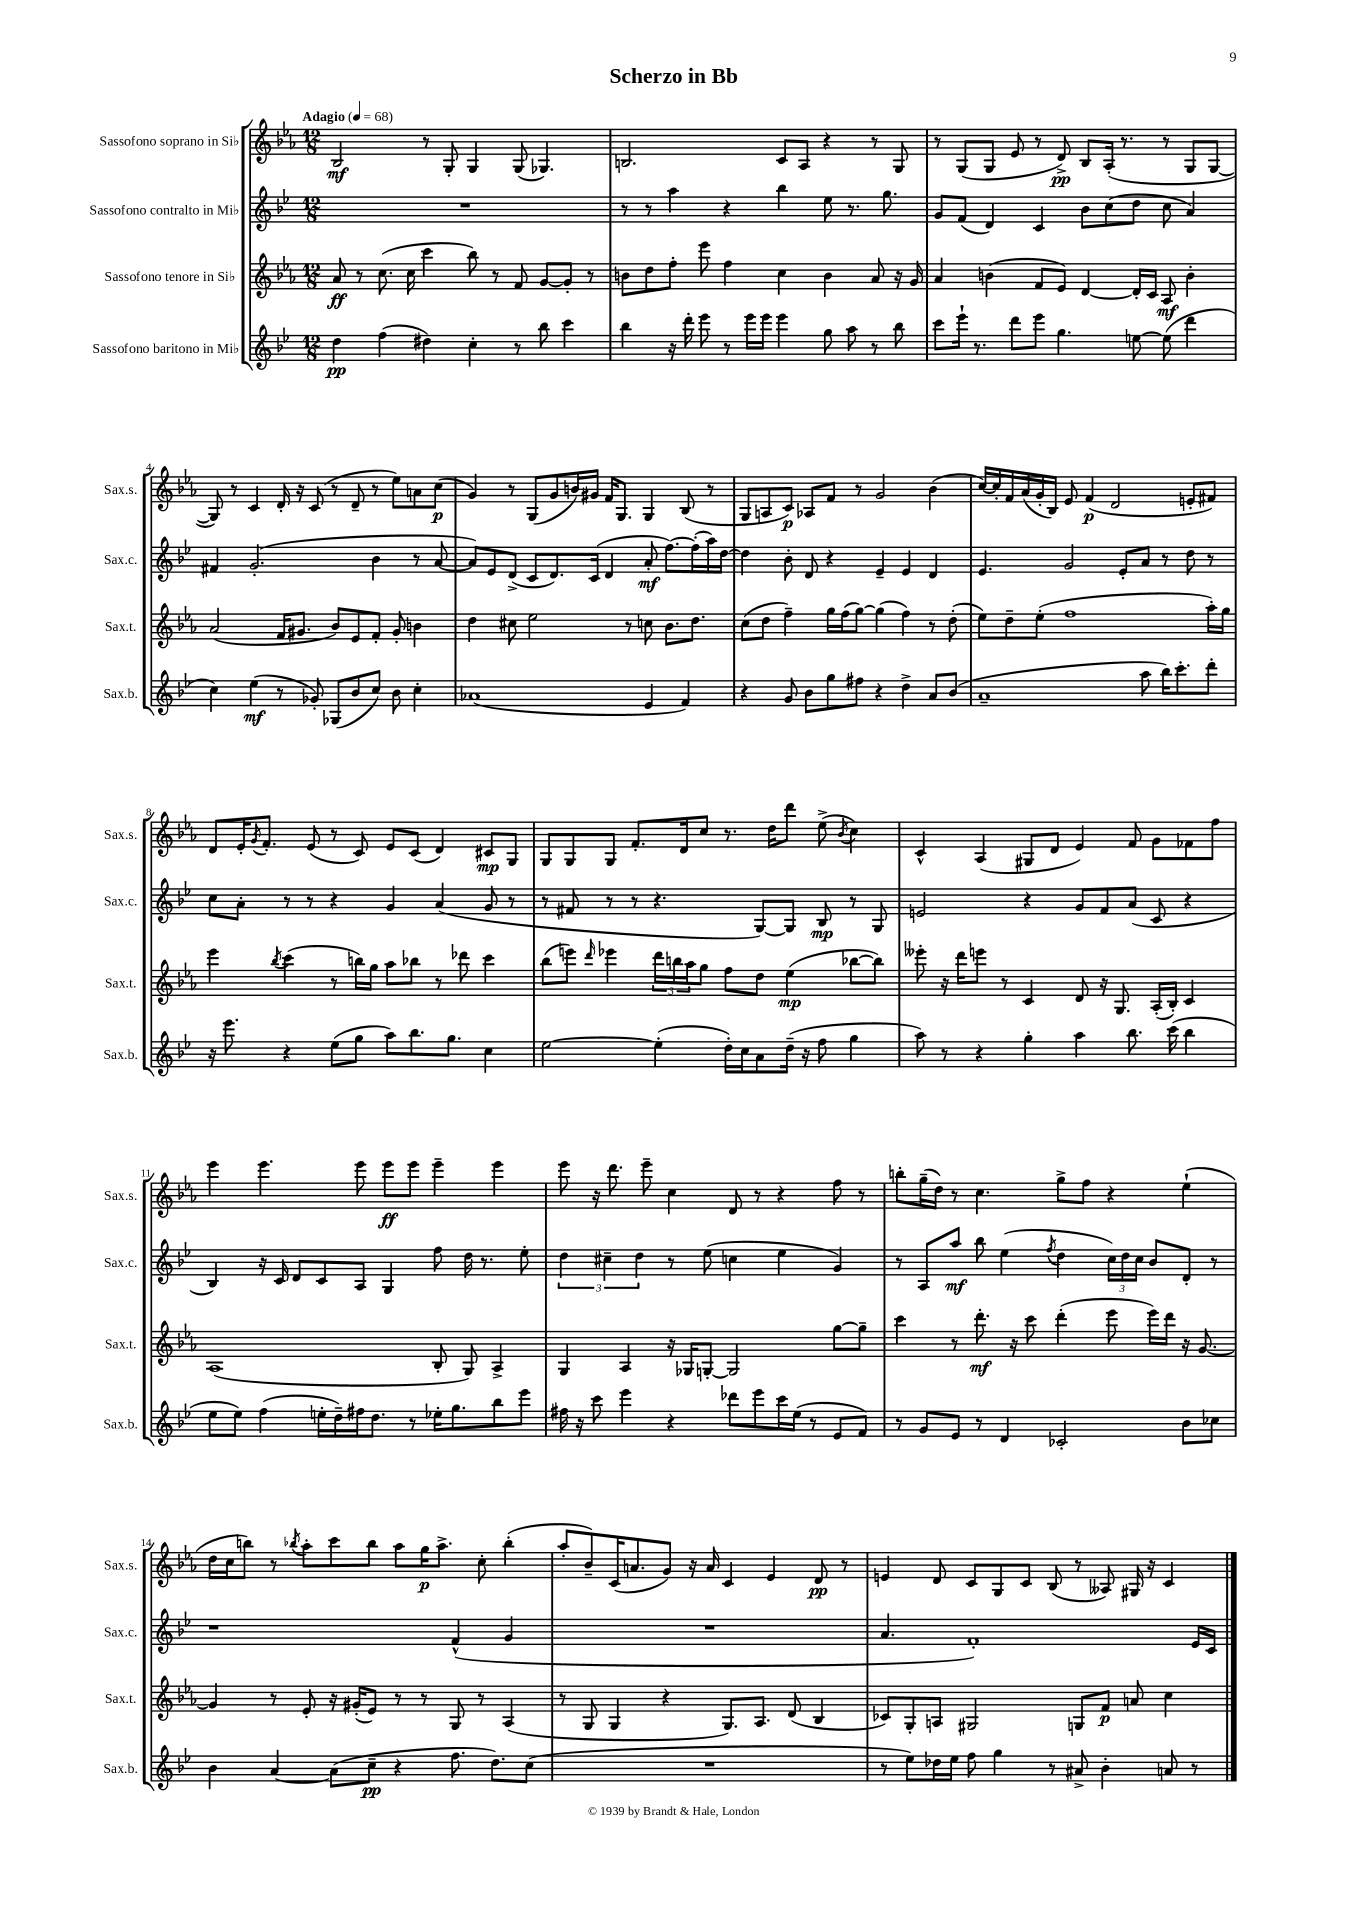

**kern	**dynam	**kern	**dynam	**kern	**dynam	**kern	**dynam
*part4	*part4	*part3	*part3	*part2	*part2	*part1	*part1
*staff4	*staff4	*staff3	*staff3	*staff2	*staff2	*staff1	*staff1
*I"Sassofono baritono in Mi♭	*	*I"Sassofono tenore in Si♭	*	*I"Sassofono contralto in Mi♭	*	*I"Sassofono soprano in Si♭	*
*I'Sax.b.	*	*I'Sax.t.	*	*I'Sax.c.	*	*I'Sax.s.	*
*clefG2	*	*clefG2	*	*clefG2	*	*clefG2	*
*k[b-e-]	*	*k[b-e-a-]	*	*k[b-e-]	*	*k[b-e-a-]	*
*M12/8	*	*M12/8	*	*M12/8	*	*M12/8	*
*MM68	*	*MM68	*	*MM68	*	*MM68	*
=1	=1	=1	=1	=1	=1	=1	=1
!	!	!	!	!	!	!LO:TX:a:B:t=Adagio	!
4dd\	pp	8a-/	ff	1.r	.	2B-/	mf
.	.	8r	.	.	.	.	.
(4ff\	.	(8.cc\	.	.	.	.	.
.	.	16cc\	.	.	.	.	.
4dd#X\)	.	4ccc\	.	.	.	8r	.
.	.	.	.	.	.	8G'/	.
4cc'\	.	8bb-\)	.	.	.	4G/	.
.	.	8r	.	.	.	.	.
8r	.	8f/	.	.	.	(8G/	.
8bb-\	.	[8g/L	.	.	.	4.G-X/)	.
4ccc\	.	8g'/J]	.	.	.	.	.
.	.	8r	.	.	.	.	.
=2	=2	=2	=2	=2	=2	=2	=2
4bb-\	.	8bn\L	.	8r	.	2.Bn/	.
.	.	8dd\	.	8r	.	.	.
16r	.	8ff'\J	.	4aa\	.	.	.
16ddd'\	.	.	.	.	.	.	.
8eee-\	.	8eee-\	.	.	.	.	.
8r	.	4ff\	.	4r	.	.	.
16eee-\LL	.	.	.	.	.	.	.
16eee-\JJ	.	.	.	.	.	.	.
4eee-\	.	4cc\	.	4bb-\	.	8c/L	.
.	.	.	.	.	.	8A-/J	.
8gg\	.	4b\	.	8ee-\	.	4r	.
8aa\	.	.	.	8.r	.	.	.
8r	.	8a-/	.	.	.	8r	.
.	.	.	.	8.gg\	.	.	.
8bb-\	.	16r	.	.	.	8G/	.
.	.	16g/	.	.	.	.	.
=3	=3	=3	=3	=3	=3	=3	=3
8ccc\L	.	4a-/	.	8g/L	.	8r	.
16eee-`\Jk	.	.	.	(8f/J	.	(8G/L	.
8.r	.	.	.	.	.	.	.
.	.	(4bn\	.	4d/)	.	8G/J	.
8ddd\L	.	.	.	.	.	8e-/	.
8eee-\J	.	8f/L	.	4c/	.	8r	.
4.gg\	.	8e-/J)	.	.	.	8d^/)	pp
.	.	[4d/	.	8b-\L	.	8B-/L	.
.	.	.	.	(8cc\	.	(16A-'/Jk	.
.	.	.	.	.	.	8.r	.
[8een\	.	16d'/LL]	.	8dd\J	.	.	.
.	.	16c/JJ	.	.	.	.	.
(8ee\]	.	8A-/	mf	8cc\	.	8r	.
4ddd\	.	4b'\	.	4a/)	.	8G/L	.
.	.	.	.	.	.	[8G/J	.
!!LO:LB:g=z
=4	=4	=4	=4	=4	=4	=4	=4
4cc\)	.	(2a-/	.	4f#X/	.	8G/])	.
.	.	.	.	.	.	8r	.
(4ee-\	mf	.	.	(2.g'/	.	4c/	.
8r	.	16f/KL	.	.	.	16d'/	.
.	.	8.g#X/J	.	.	.	16r	.
8g-X'/)	.	.	.	.	.	(8c/	.
(8G-X/L	.	8b-/L)	.	.	.	8r	.
8b-/	.	8e-/	.	.	.	8d~/	.
8cc/J)	.	8f'/J	.	4b-\	.	8r	.
8b-\	.	8g#'/	.	.	.	8ee-\L)	.
4cc'\	.	4bn\	.	8r	.	8an\	.
.	.	.	.	[8a/	.	(8cc\J	p
=5	=5	=5	=5	=5	=5	=5	=5
(1a-X	.	4dd\	.	8a/L])	.	4g/)	.
.	.	.	.	8e-/	.	.	.
.	.	8cc#X\	.	(8d^/J	.	8r	.
.	.	2ee-\	.	8c/L	.	(8G/L	.
.	.	.	.	8.d/)	.	8g/	.
.	.	.	.	.	.	16bn/L)	.
.	.	.	.	(16c/Jk	.	16g#X/JJ	.
.	.	.	.	4d/	.	16f/KL	.
.	.	.	.	.	.	8.G/J	.
.	.	8r	.	.	.	.	.
4e-/	.	8ccn\	.	8a'/	mf	4G/	.
.	.	8.b-\L	.	[8.ff\L)	.	.	.
4f/)	.	.	.	.	.	(8B-/	.
.	.	8.dd\J	.	(16ff'\L]	.	.	.
.	.	.	.	16aa\)	.	8r	.
.	.	.	.	[16dd\JJ	.	.	.
=6	=6	=6	=6	=6	=6	=6	=6
4r	.	(8cc\L	.	4dd\]	.	8G/L	.
.	.	8dd\J	.	.	.	8An/	.
8g/	.	4ff~\)	.	8b-'\	.	8c/J)	p
8b-\L	.	.	.	8d/	.	8A-X/L	.
8gg\	.	16gg\LL	.	4r	.	8f/J	.
.	.	(16ff\J	.	.	.	.	.
8ff#X\J	.	[8gg\J)	.	.	.	8r	.
4r	.	(4gg\]	.	4e-~/	.	2g/	.
4dd^\	.	4ff\)	.	4e-/	.	.	.
8a/L	.	8r	.	4d/	.	(4b-\	.
(8b-/J	.	(8dd'\	.	.	.	.	.
=7	=7	=7	=7	=7	=7	=7	=7
1a~	.	8ee-\L)	.	4.e-/	.	[16cc/LL)	.
.	.	.	.	.	.	16cc'/]	.
.	.	8dd~\	.	.	.	16f/	.
.	.	.	.	.	.	(16a-/	.
.	.	(8ee-'\J	.	.	.	16g'/	.
.	.	.	.	.	.	16B-/JJ)	.
.	.	1ff	.	2g/	.	8e-/	.
.	.	.	.	.	.	(4f/	p
.	.	.	.	.	.	2d/	.
.	.	.	.	8e-'/L	.	.	.
8aa\	.	.	.	8a/J	.	.	.
16bb-\KL)	.	.	.	8r	.	.	.
8.ccc'\	.	.	.	.	.	.	.
.	.	.	.	8dd\	.	8en'/L	.
8ddd'\J	.	16aa-'\LL)	.	8r	.	8f#X/J)	.
.	.	16gg\JJ	.	.	.	.	.
!!LO:LB:g=z
=8	=8	=8	=8	=8	=8	=8	=8
16r	.	4eee-\	.	8cc\L	.	8d/L	.
8.eee-\	.	.	.	.	.	.	.
.	.	.	.	8a'\J	.	16e-'/K	.
.	.	.	.	.	.	8qg/	.
.	.	.	.	.	.	8.f'/J	.
.	.	8qbb-/	.	.	.	.	.
4r	.	(4ccc\	.	8r	.	.	.
.	.	.	.	8r	.	(8e-/	.
(8ee-\L	.	8r	.	4r	.	8r	.
8gg\J	.	16bbn\LL)	.	.	.	8c/)	.
.	.	16gg\JJ	.	.	.	.	.
8aa\L)	.	8aa-\L	.	4g/	.	8e-/L	.
8.bb-\	.	8bb-X\J	.	.	.	(8c/J	.
.	.	8r	.	(4a/	.	4d/)	.
8.gg\J	.	.	.	.	.	.	.
.	.	8ddd-X\	.	.	.	.	.
4cc\	.	4ccc\	.	8g/	.	8c#X/L	mp
.	.	.	.	8r	.	8G/J	.
=9	=9	=9	=9	=9	=9	=9	=9
[2ee-\	.	(8bb-\L	.	8r	.	8G/L	.
.	.	8eeen\J)	.	8f#X/	.	8G/	.
.	.	16qqddd/	.	.	.	.	.
.	.	4eee-X\	.	8r	.	8G/J	.
.	.	.	.	8r	.	8.f'/L	.
(4ee-'\]	.	24ddd\LL	.	4.r	.	.	.
.	.	24bbn\	.	.	.	.	.
.	.	.	.	.	.	16d/k	.
.	.	24aa-\J	.	.	.	.	.
.	.	8gg\J	.	.	.	8cc/J	.
16dd'\LL)	.	8ff\L	.	.	.	8.r	.
16cc\J	.	.	.	.	.	.	.
8a\	.	8dd\J	.	[8G/L)	.	.	.
.	.	.	.	.	.	16dd\KL	.
(16dd~\Jk	.	(4ee-\	mp	8G/J]	.	8ddd\J	.
16r	.	.	.	.	.	.	.
8ff\	.	.	.	8B-/	mp	(8ee-^\	.
.	.	.	.	.	.	8qb-/	.
4gg\	.	[8bb-X\L	.	8r	.	4cc\)	.
.	.	8bb-\J])	.	8G/	.	.	.
=10	=10	=10	=10	=10	=10	=10	=10
8aa\)	.	8eee--X'\	.	2en/	.	4c^^/	.
8r	.	16r	.	.	.	.	.
.	.	16ddd\KL	.	.	.	.	.
4r	.	8eeen\J	.	.	.	(4A-/	.
.	.	8r	.	.	.	.	.
4gg'\	.	4c/	.	4r	.	8G#X/L	.
.	.	.	.	.	.	8d/J	.
4aa\	.	8d/	.	8g/L	.	4e-/)	.
.	.	16r	.	8f/	.	.	.
.	.	8.G/	.	.	.	.	.
8.bb-\	.	.	.	(8a/J	.	8f/	.
.	.	(16A-'/LL	.	8c/	.	8g\L	.
(16ccc\	.	16B-'/JJ)	.	.	.	.	.
4bb-\	.	4c/	.	4r	.	8f-X\	.
.	.	.	.	.	.	8ff\J	.
!!LO:LB:g=z
=11	=11	=11	=11	=11	=11	=11	=11
8ee-\L	.	(1A-	.	4B-/)	.	4eee-\	.
8ee-\J)	.	.	.	.	.	.	.
(4ff\	.	.	.	16r	.	4.eee-\	.
.	.	.	.	16c/	.	.	.
.	.	.	.	8d/L	.	.	.
16een'\LL	.	.	.	8c/	.	.	.
16dd~\)	.	.	.	.	.	.	.
16ff#X\J	.	.	.	8A/J	.	8eee-\	.
8.dd\J	.	.	.	.	.	.	.
.	.	.	.	4G/	.	8eee-\L	ff
8r	.	.	.	.	.	8eee-\J	.
16ee-X'\KL	.	8B-'/	.	8ff\	.	4eee-~\	.
8.gg\	.	.	.	.	.	.	.
.	.	8G/)	.	16dd\	.	.	.
.	.	.	.	8.r	.	.	.
8bb-\	.	4A-^/	.	.	.	4eee-\	.
8eee-\J	.	.	.	8ee-'\	.	.	.
=12	=12	=12	=12	=12	=12	=12	=12
16ff#X\	.	4G/	.	6dd\	.	8eee-\	.
16r	.	.	.	.	.	.	.
8ccc\	.	.	.	.	.	16r	.
.	.	.	.	6cc#X~\	.	.	.
.	.	.	.	.	.	8.ddd\	.
4eee-\	.	4A-/	.	.	.	.	.
.	.	.	.	6dd\	.	.	.
.	.	.	.	.	.	8eee-~\	.
4r	.	16r	.	8r	.	4cc\	.
.	.	16G-X/KL	.	.	.	.	.
.	.	[8Gn'/J	.	(8ee-\	.	.	.
8ddd-X\L	.	2G/]	.	4ccn\	.	8d/	.
8eee-\	.	.	.	.	.	8r	.
16ccc\L	.	.	.	4ee-\	.	4r	.
(16ee-\JJ	.	.	.	.	.	.	.
8r	.	.	.	.	.	.	.
8e-/L	.	[8gg\L	.	4g/)	.	8ff\	.
8f/J)	.	8gg~\J]	.	.	.	8r	.
=13	=13	=13	=13	=13	=13	=13	=13
8r	.	4ccc\	.	8r	.	8bbn'\L	.
8g/L	.	.	.	8A/L	.	(16gg~\L	.
.	.	.	.	.	.	16dd\JJ)	.
8e-/J	.	8r	.	8aa/J	mf	8r	.
8r	.	8.ddd'\	mf	8bb-\	.	4.cc\	.
4d/	.	.	.	(4ee-\	.	.	.
.	.	16r	.	.	.	.	.
.	.	8ccc\	.	.	.	.	.
.	.	.	.	8qff/	.	.	.
2c-X'/	.	(4ddd'\	.	4dd\	.	8gg^\L	.
.	.	.	.	.	.	8ff\J	.
.	.	8eee-\	.	24cc\LL)	.	4r	.
.	.	.	.	24dd\	.	.	.
.	.	.	.	24cc\JJ	.	.	.
.	.	16eee-\LL)	.	8b-/L	.	.	.
.	.	16ddd\JJ	.	.	.	.	.
8b-\L	.	16r	.	8d'/J	.	(4ee-`\	.
.	.	[8.g/	.	.	.	.	.
8cc-X\J	.	.	.	8r	.	.	.
!!LO:LB:g=z
=14	=14	=14	=14	=14	=14	=14	=14
4b-\	.	4g/]	.	1r	.	16dd\LL	.
.	.	.	.	.	.	16cc\J	.
.	.	.	.	.	.	8bbn\J)	.
[4a/	.	8r	.	.	.	8r	.
.	.	.	.	.	.	8qbb-X/	.
.	.	8e-'/	.	.	.	8aa-'\L	.
(8a\L]	.	16r	.	.	.	8ccc\	.
.	.	(16g#X'/KL	.	.	.	.	.
8cc~\J	pp	8e-/J)	.	.	.	8bb-\J	.
4r	.	8r	.	.	.	8aa-\L	.
.	.	8r	.	.	.	16gg\K	p
.	.	.	.	.	.	8.aa-^\J	.
8.ff\	.	8G/	.	(4f^^/	.	.	.
.	.	8r	.	.	.	8cc'\	.
8.dd\L)	.	.	.	.	.	.	.
.	.	(4A-/	.	4g/	.	(4bb-'\	.
(8cc\J	.	.	.	.	.	.	.
=15	=15	=15	=15	=15	=15	=15	=15
1.r	.	8r	.	1.r	.	8aa-'/L	.
.	.	8G/	.	.	.	8b-~/)	.
.	.	4G/	.	.	.	(16c/K	.
.	.	.	.	.	.	8.an/	.
.	.	4r	.	.	.	8g/J)	.
.	.	.	.	.	.	16r	.
.	.	.	.	.	.	16a/	.
.	.	8.G/L)	.	.	.	4c/	.
.	.	8.A-/J	.	.	.	.	.
.	.	.	.	.	.	4e-/	.
.	.	(8d/	.	.	.	.	.
.	.	4B-/	.	.	.	8d/	pp
.	.	.	.	.	.	8r	.
=16	=16	=16	=16	=16	=16	=16	=16
8r	.	8c-X/L)	.	4.a/	.	4en/	.
8ee-\L)	.	8G'/	.	.	.	.	.
16dd-X\L	.	8An/J	.	.	.	8d/	.
16ee-\JJ	.	.	.	.	.	.	.
8ff\	.	2G#X/	.	1f')	.	8c/L	.
4gg\	.	.	.	.	.	8G/	.
.	.	.	.	.	.	8c/J	.
8r	.	.	.	.	.	(8B-/	.
8a#X^/	.	8Gn/L	.	.	.	8r	.
4b-'\	.	8f/J	p	.	.	8A--X/)	.
.	.	8an/	.	.	.	16G#X/	.
.	.	.	.	.	.	16r	.
8an/	.	4cc\	.	.	.	4c/	.
8r	.	.	.	16e-/LL	.	.	.
.	.	.	.	16c/JJ	.	.	.
==	==	==	==	==	==	==	==
*-	*-	*-	*-	*-	*-	*-	*-
